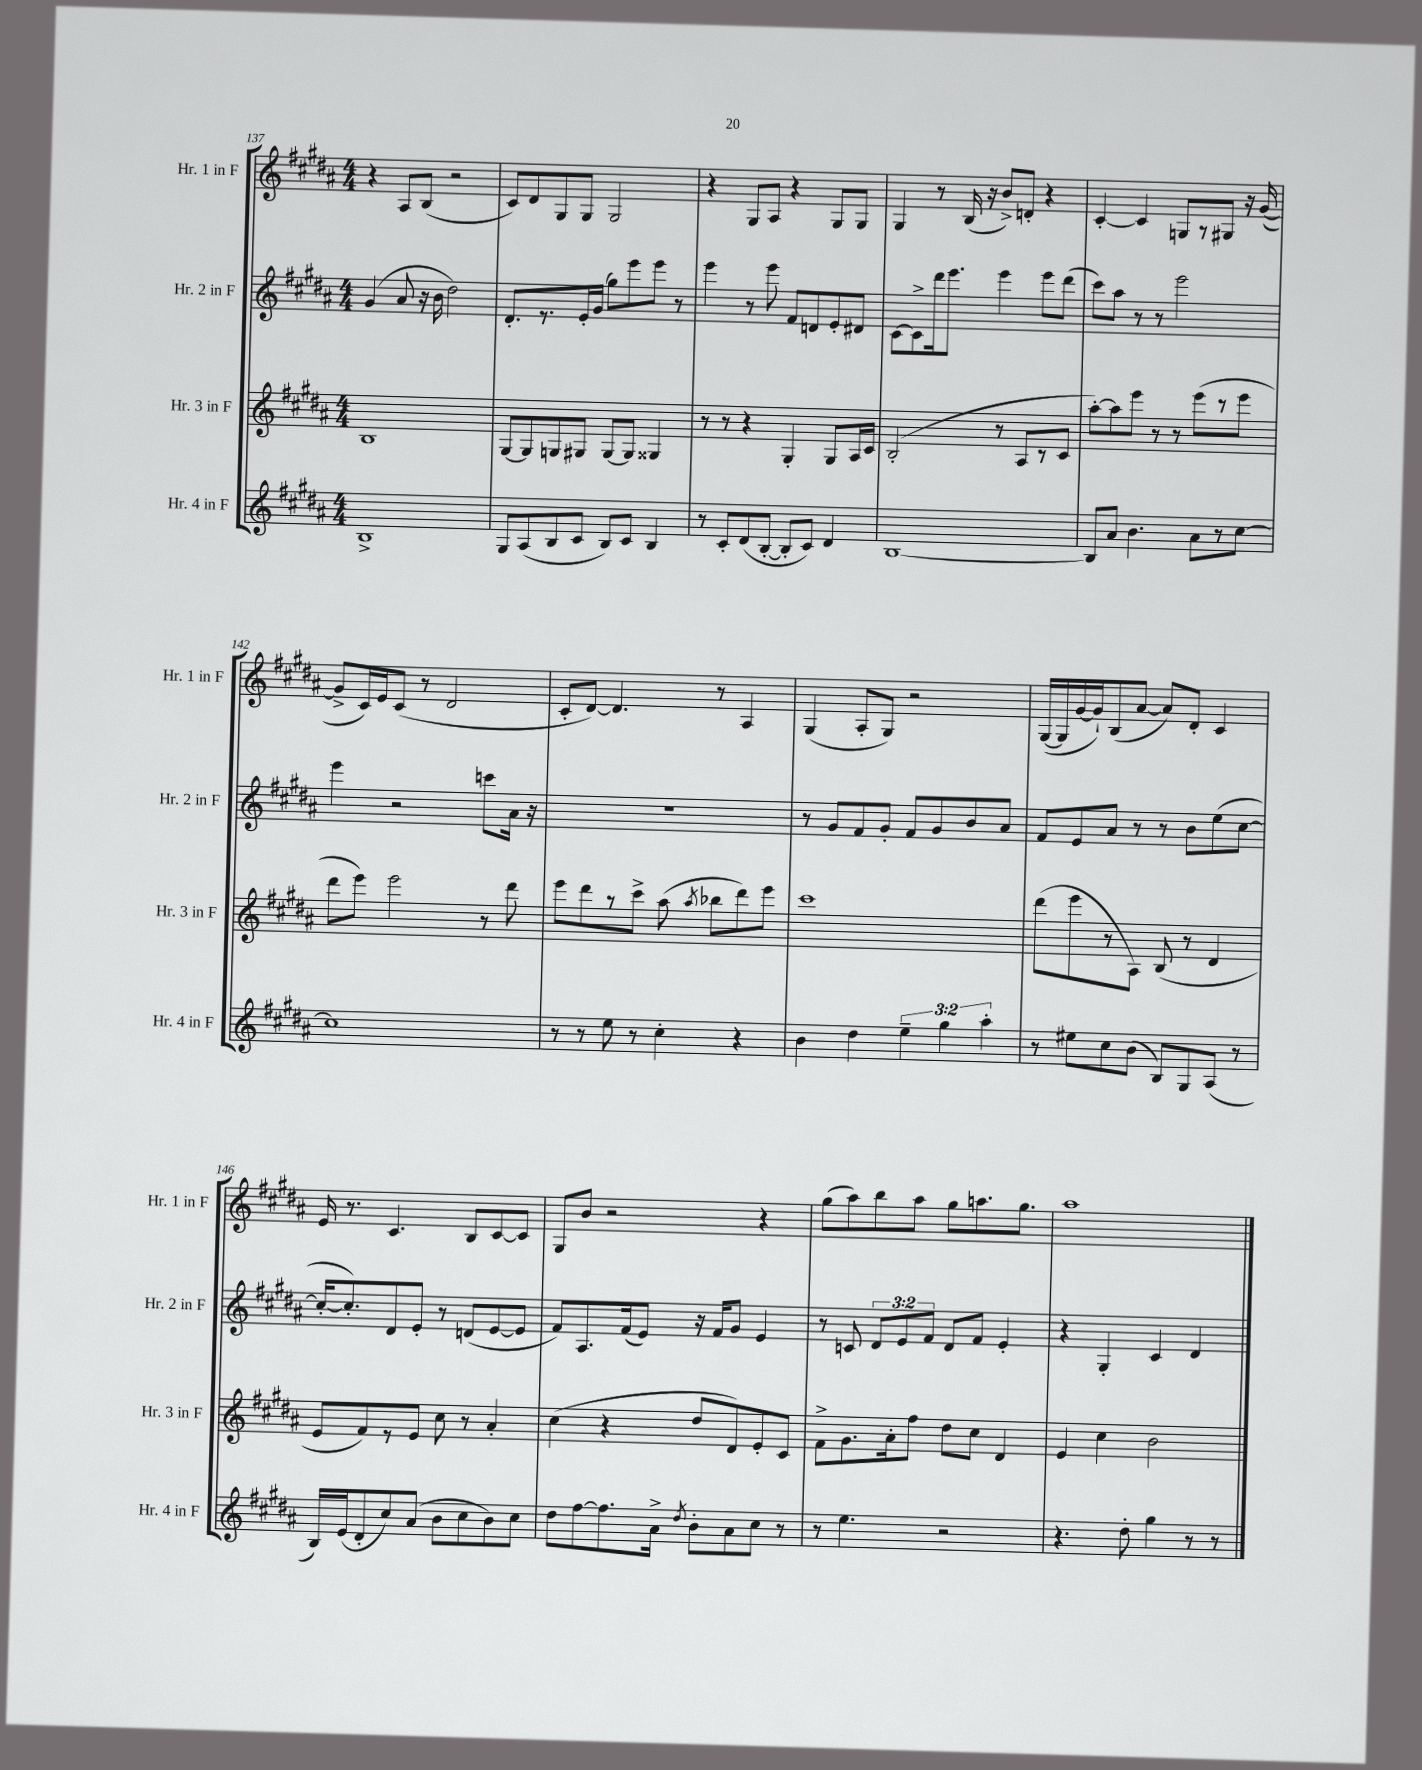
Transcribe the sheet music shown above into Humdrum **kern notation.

**kern	**kern	**kern	**kern
*staff4	*staff3	*staff2	*staff1
*clefG2	*clefG2	*clefG2	*clefG2
*k[f#c#g#d#a#]	*k[f#c#g#d#a#]	*k[f#c#g#d#a#]	*k[f#c#g#d#a#]
*M4/4	*M4/4	*M4/4	*M4/4
1B^	1B	(4g#/	4r
.	.	8a#/	8A#/L
.	.	16r	(8B/J
.	.	16b\	.
.	.	2dd#\)	2r
=	=	=	=
8G#/L	[8G#/L	8.d#'/L	8c#/L)
(8A#/	8G#/]	.	8d#/
.	.	8.r	.
8B/	8G/	.	8G#/
8c#/J	8G#/J	16e'/L	8G#/J
.	.	(16g#/JJ	.
8B/L)	[8G#/L	8gg#\L)	2G#/
8c#/J	8G#/]J	8eee\	.
4B/	4G##/	8eee\J	.
.	.	8r	.
=	=	=	=
8r	8r	4eee\	4r
8c#'/L	8r	.	.
(8d#/	4r	8r	8G#/L
[8B'/J	.	8eee\	8A#/J
8B'/]L	4G#'/	8f#/L	4r
8c#/J)	.	8d/	.
4d#/	8G#/L	8e'/	8G#/L
.	16A#/L	8d#/J	8G#/J
.	16c#/JJ	.	.
=	=	=	=
[1B	(2B'/	[8c#\L	4G#/
.	.	8c#^\]	.
.	.	16ddd#\k	8r
.	.	8.eee\J	.
.	.	.	(16B/
.	.	.	16r
.	8r	4eee\	8b^/L)
.	8A#/L	.	8d'/J
.	8r	8eee\L	4r
.	8c#/J	(8ddd#\J	.
=	=	=	=
8B/]L	[8aa#'\L)	8ccc#\L)	[4c#'/
8a#/J	8aa#\]	8aa#\J	.
4.b\	8eee\J	8r	4c#/]
.	8r	8r	.
.	8r	2eee\	8G/L
8a#\L	(8eee\L	.	8r
8r	8r	.	8G#/J
[8cc#\J	8eee\J	.	16r
.	.	.	([16g#/
=	=	=	=
1cc#]	8ddd#\L	4eee\	8g#^/]L
.	8eee\J)	.	16c#/L)
.	.	.	16e/J
.	2eee\	2r	(8c#/J
.	.	.	8r
.	.	.	2d#/
.	8r	8ccc\L	.
.	8ddd#\	16a#\Jk	.
.	.	16r	.
=	=	=	=
8r	8eee\L	1r	8c#'/L
8r	8ddd#\	.	[8d#/J)
8ee\	8r	.	4.d#/]
8r	8ccc#^\J	.	.
4cc#'\	(8aa#\	.	.
.	8qaa#/	.	.
.	8bb-\L	.	8r
4r	8ddd#\)	.	4A#/
.	8eee\J	.	.
=	=	=	=
4b\	1ccc#	8r	(4G#/
.	.	8g#/L	.
4dd#\	.	8f#/	8A#'/L
.	.	8g#'/J	8G#/J)
6ee~\	.	8f#/L	2r
.	.	8g#/	.
6gg#\	.	.	.
.	.	8b/	.
6aa#'\	.	.	.
.	.	8a#/J	.
=	=	=	=
8r	(8ddd#\L	8f#/L	([16G#/LL
.	.	.	16G#/]
8ee#\L	8eee\	8e/	[16g#/
.	.	.	16g#`/]J)
8cc#\	8r	8a#/J	(8B/
(8b\J	8A#\J)	8r	[8a#/J
8B/L)	(8B/	8r	8a#/]L)
8G#/	8r	8b\L	8d#'/J
(8A#/J	4d#/	(8ee\	4c#/
8r	.	[8cc#\J	.
=	=	=	=
16B/LL)	8e/L	16cc#'/_LK	16e/
(16e/J	.	8.cc#'/])	8.r
8d#'/	8f#/)	.	.
8cc#/)	8r	8d#/	4.c#/
(8a#/J	8e/J	8e'/J	.
8b\L	8cc#\	8r	.
8cc#\	8r	(8d/L	8B/L
8b\)	4a#'/	[8e/	[8c#/
8cc#\J	.	8e/]J	8c#/]J
=	=	=	=
8dd#\L	(4cc#\	8f#/L)	8G#/L
[8ff#\	.	8.A#/	8b/J
8.ff#\]	4r	.	2r
.	.	(16f#/k	.
.	.	8e/J)	.
16a#^\Jk	.	.	.
8qdd#/	.	.	.
8b'\L	8dd#/L	16r	.
.	.	16f#/LK	.
8a#\	8d#/)	8g#/J	.
8cc#\J	8e'/	4e/	4r
8r	8c#/J	.	.
=	=	=	=
8r	8f#^\L	8r	(8gg#\L
4.ee\	8.g#\	8c/	8aa#\)
.	.	12d#/L	8bb\
.	16a#'\k	.	.
.	.	12e/	.
.	8ff#\J	.	8aa#\J
.	.	12f#/J	.
2r	8dd#\L	8d#/L	8gg#\L
.	8cc#\J	8f#/J	8.aa\
.	4d#/	4e'/	.
.	.	.	8.gg#\J
=	=	=	=
4.r	4e/	4r	1aa#
.	4cc#\	4G#'/	.
8dd#'\	.	.	.
4gg#\	2b\	4c#/	.
8r	.	4d#/	.
8r	.	.	.
==	==	==	==
*-	*-	*-	*-
